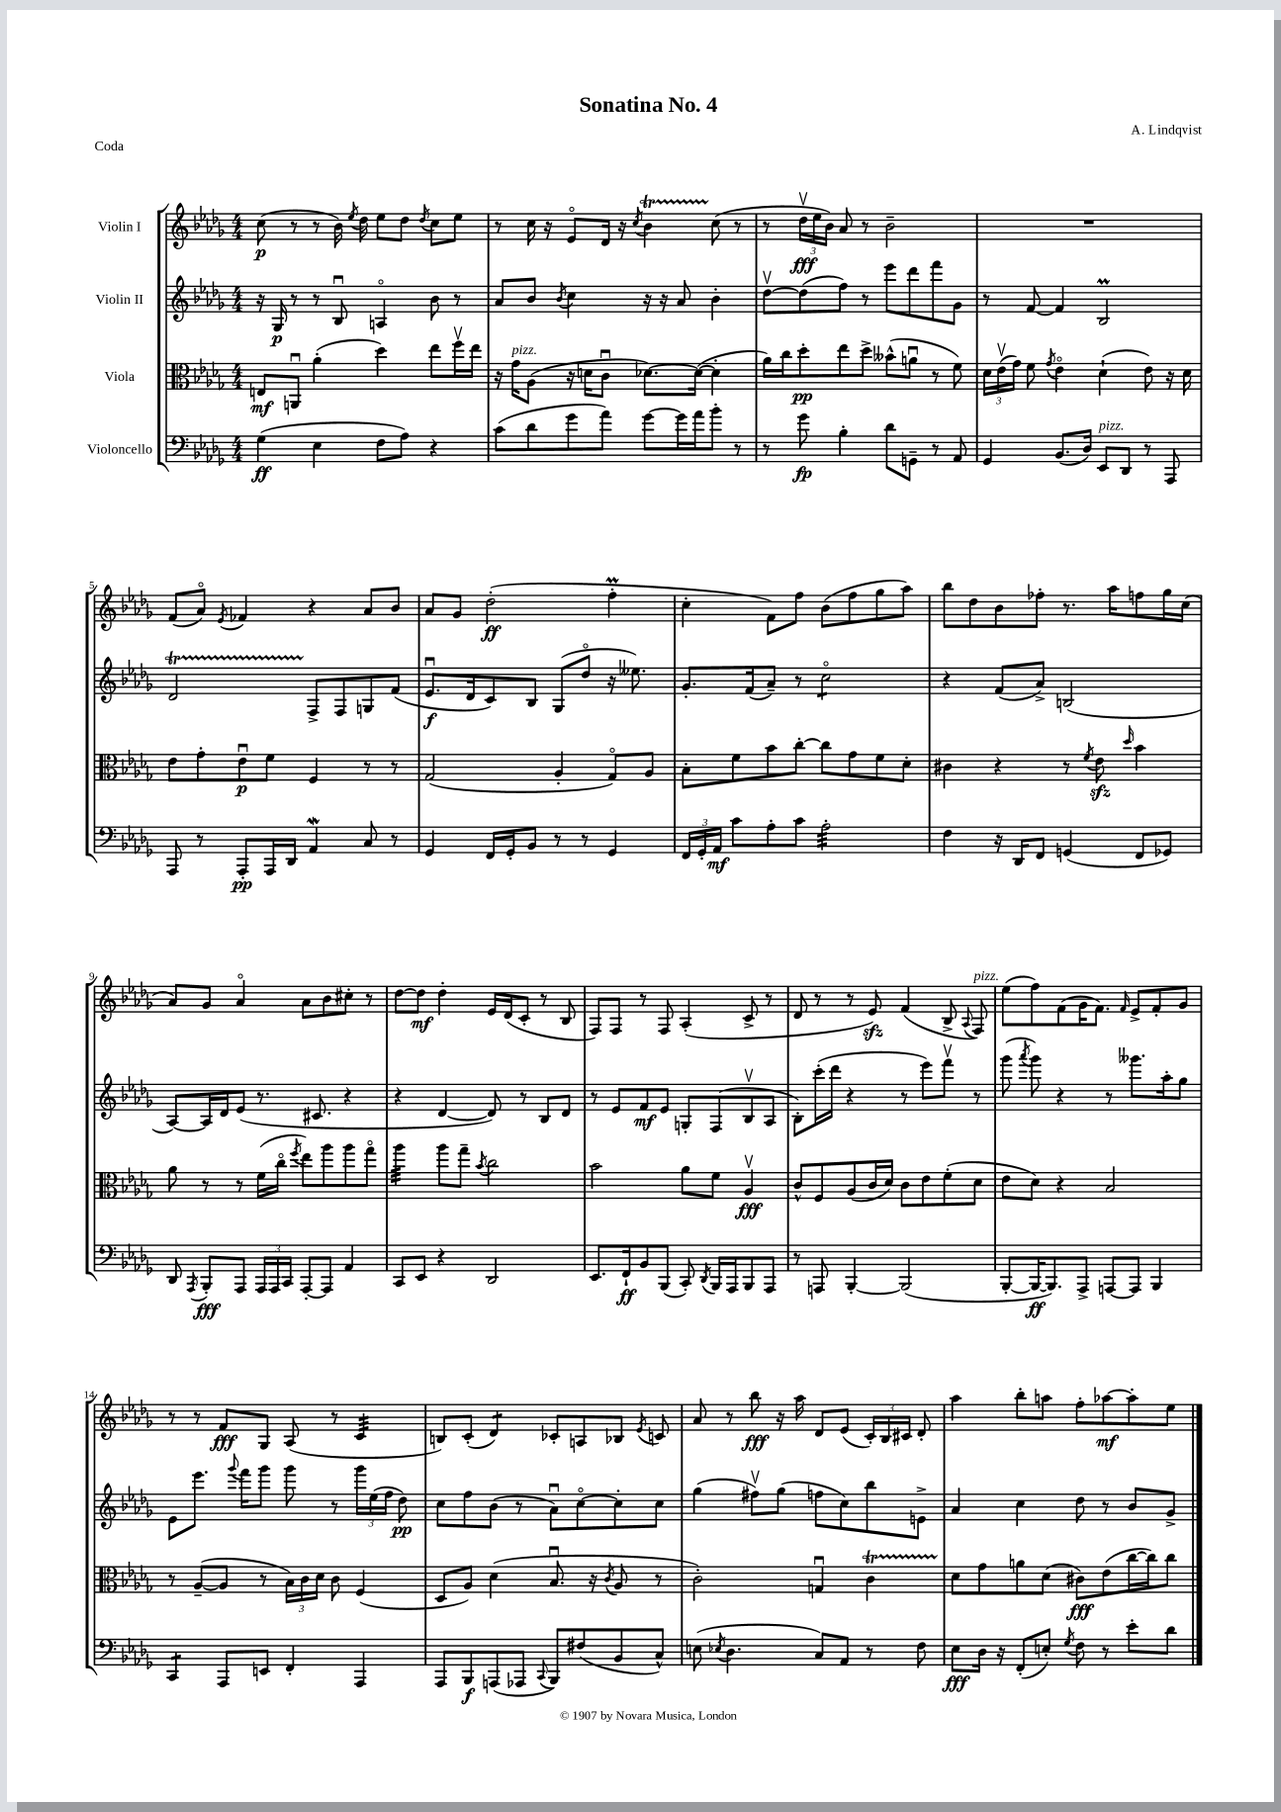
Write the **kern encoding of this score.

**kern	**kern	**kern	**kern
*staff4	*staff3	*staff2	*staff1
*clefF4	*clefC3	*clefG2	*clefG2
*k[b-e-a-d-g-]	*k[b-e-a-d-g-]	*k[b-e-a-d-g-]	*k[b-e-a-d-g-]
*M4/4	*M4/4	*M4/4	*M4/4
(4G-	8E	16r	(8cc
.	.	16G-	.
.	8AAu	8r	8r
4E-	(4a-'	8r	8r
.	.	8B-u	16b-)
.	.	.	8qee-
.	.	.	16dd-
8F	4dd-)	4Ao	8ee-
8A-)	.	.	8dd-
.	.	.	8qdd-
4r	8ee-	8b-	8cc
.	16ffv	8r	8ee-
.	16ee-	.	.
=	=	=	=
(8c	16r	8a-	8r
.	16g-	.	.
8d-	(8A-	8b-	16cc
.	.	.	16r
.	.	8qb-	.
8g-	16r	4cc	8e-o
.	16d	.	.
8a-)	8cu	.	16d-
.	.	.	16r
.	.	.	8qcc
[8g-	[8.d-)	16r	4b-
.	.	16r	.
16g-]	.	8a-	.
16a-	(16d-_	.	.
8b-'	4d-']	4b-'	(8cc
8r	.	.	8r
=	=	=	=
8r	16a-)	[8dd-v	8r
.	16cc	.	.
8g-	8dd-'	(8dd-]	24dd-v
.	.	.	24ee-
.	.	.	24b-)
4B-'	8ee-	8ff)	8a-
.	8dd-^	8r	8r
8d-	(8b--^^	8eee-	2b-~
8GG~	8au	8ddd-	.
8r	8r	8fff	.
8AA-	8f)	8g-	.
=	=	=	=
4GG-	24d-	8r	1r
.	(24e-v	.	.
.	24g-)	.	.
.	8f	[8f	.
.	8qg-	.	.
(8.BB-	4e-o	4f]	.
16D-)	.	.	.
8EE-	(4d-`	2B-	.
8DD-	.	.	.
8r	8e-)	.	.
8AAA-	16r	.	.
.	16d-	.	.
=	=	=	=
8AAA-	8e-	2d-	(8f
8r	8g-'	.	8a-o)
.	.	.	8qe-
8AAA-'	8e-u	.	4f-
16AAA-	8f	.	.
16DD-	.	.	.
4AA-	4F	8F^	4r
.	.	8F	.
8C	8r	8G	8a-
8r	8r	(8f	8b-
=	=	=	=
4GG-	(2G-	8.e-u	8a-
.	.	.	8g-
.	.	16d-	.
16FF	.	8c)	(2dd-'
16GG-'	.	.	.
8BB-	.	8B-	.
8r	4A-'	(8G-	.
8r	.	8dd-o	.
4GG-	8G-o)	16r	4ff'
.	.	8.ee--)	.
.	8A-	.	.
=	=	=	=
24FF	8B-'	8.g-'	4cc'
24GG-'	.	.	.
24AA-	.	.	.
8c	8f	.	.
.	.	(16f	.
8A-'	8b-	8a-~)	8f)
8c	[8cc'	8r	8ff
2A-'	8cc]	2cco	(8b-
.	8g-	.	8ff
.	8f	.	8gg-
.	8d-'	.	8aa-)
=	=	=	=
4F	4c#	4r	8bb-
.	.	.	8dd-
16r	4r	(8f	8b-
16DD-	.	.	.
8FF	.	8a-^)	8ff-'
(4GG	8r	(2B	8.r
.	8qf	.	.
.	8e-	.	.
.	.	.	16aa-
.	16qqdd-	.	.
8FF	4b-	.	8ff
8GG-)	.	.	16gg-
.	.	.	(16cc
=	=	=	=
8DD-	8a-	[8A-)	8a-)
8qAAA-	.	.	.
8BBB-'	8r	16A-]	8g-
.	.	16d-	.
8AAA-	8r	(8e-	4a-o
24AAA-	(16f	8.r	.
24AAA-	.	.	.
.	16cco	.	.
24CC	.	.	.
.	8qff	.	.
[8AAA-'	8ee-)	.	8a-
.	.	8.c#	.
8AAA-]	8aa-	.	8b-
4AA-	8aa-	4r	8cc#'
.	8gg-o	.	8r
=	=	=	=
8CC	4aa-	4r	[8dd-
8EE-	.	.	8dd-]
4r	8aa-	[4d-	4dd-'
.	8gg-~	.	.
.	8qb-	.	.
2DD-	2cc	8d-])	16e-
.	.	.	(16d-
.	.	8r	8c'
.	.	8B-	8r
.	.	8d-	8B-
=	=	=	=
8.EE-	2b-	8r	8F)
.	.	8e-	8F
16FF`	.	.	.
8BB-	.	8f	8r
(8BBB-	.	8e-	8F
8CC')	8a-	8G'	(4A-'
8qDD-	.	.	.
16BBB-	8f	(8F	.
16AAA-	.	.	.
8BBB-	4A-v	8B-v	8c^
8AAA-	.	8A-	8r
=	=	=	=
8r	8c^^	8B-')	8d-
8AAA	8F	(16ccc'	8r
.	.	16ddd-	.
[4BBB-'	(8A-	4r	8r
.	16c	.	8e-)
.	16d-)	.	.
(2BBB-]	8c	8r	(4f
.	8e-	8eee-)	.
.	(8f'	8fffv	8B-^
.	.	.	8qqA-
.	8d-	8r	8F)
=	=	=	=
[8BBB-'	8e-	(8ggg-	(8ee-
.	.	8qaaa-	.
16BBB-_	8d-)	8ggg-)	8ff)
8.BBB-])	.	.	.
.	4r	4r	(8f
8AAA-^	.	.	16g-
.	.	.	8.f)
[8AAA	2B-	8r	.
.	.	.	16qqf
8AAA]	.	8.ggg--	8e-^
4BBB-	.	.	8f'
.	.	16aa-'	.
.	.	8gg-	8g-
=	=	=	=
4CC	8r	8e-	8r
.	([8A-~	8.eee-	8r
8AAA-	8A-]	.	8f
.	.	8qqggg-	.
.	.	16fff	.
8EE	8r	8ggg-	8G-
4FF'	24B-)	8ggg-	(8A-
.	24c	.	.
.	24d-	.	.
.	8c	8r	8r
4AAA-	(4F	24ggg-	4c
.	.	(24ee-	.
.	.	24ff	.
.	.	8dd-)	.
=	=	=	=
8AAA-	8D-	8cc	8B)
8BBB-	8A-)	8ff	(8c'
(8AAA	(4d-	(8b-	4d-)
8AAA-	.	8r	.
8qqCC	.	.	.
8BBB-)	8.B-u	8a-u)	8c-'
(8F#	.	[8cco	8A
.	16r	.	.
.	8qc	.	.
8BB-	8A-	8cc']	8B-
.	.	.	8qe-
8C^^)	8r	8cc	8c
=	=	=	=
(8E	2c')	(4gg-	8a-
8qE-	.	.	.
4.D-	.	.	8r
.	.	8ff#v)	8bb-
.	.	(8gg-	16r
.	.	.	16aa-
8C)	4Gu	8ff	8d-
8AA-	.	8cc)	(8e-
8r	4c	8bb-	24c')
.	.	.	24B-
.	.	.	24c#
8F	.	8e^	8d-'
=	=	=	=
8E-	8d-	4a-	4aa-
16D-	8g-	.	.
16r	.	.	.
(8FF'	8a	4cc	8bb-'
8E')	(8d-	.	8aa
8qG-	.	.	.
8F	8c#)	8dd-	8ff'
8r	(8e-	8r	[8aa-
8e-'	[16cc	8b-	8aa-']
.	16cc])	.	.
8d-	8cc	8g-^	8ee-
==	==	==	==
*-	*-	*-	*-
